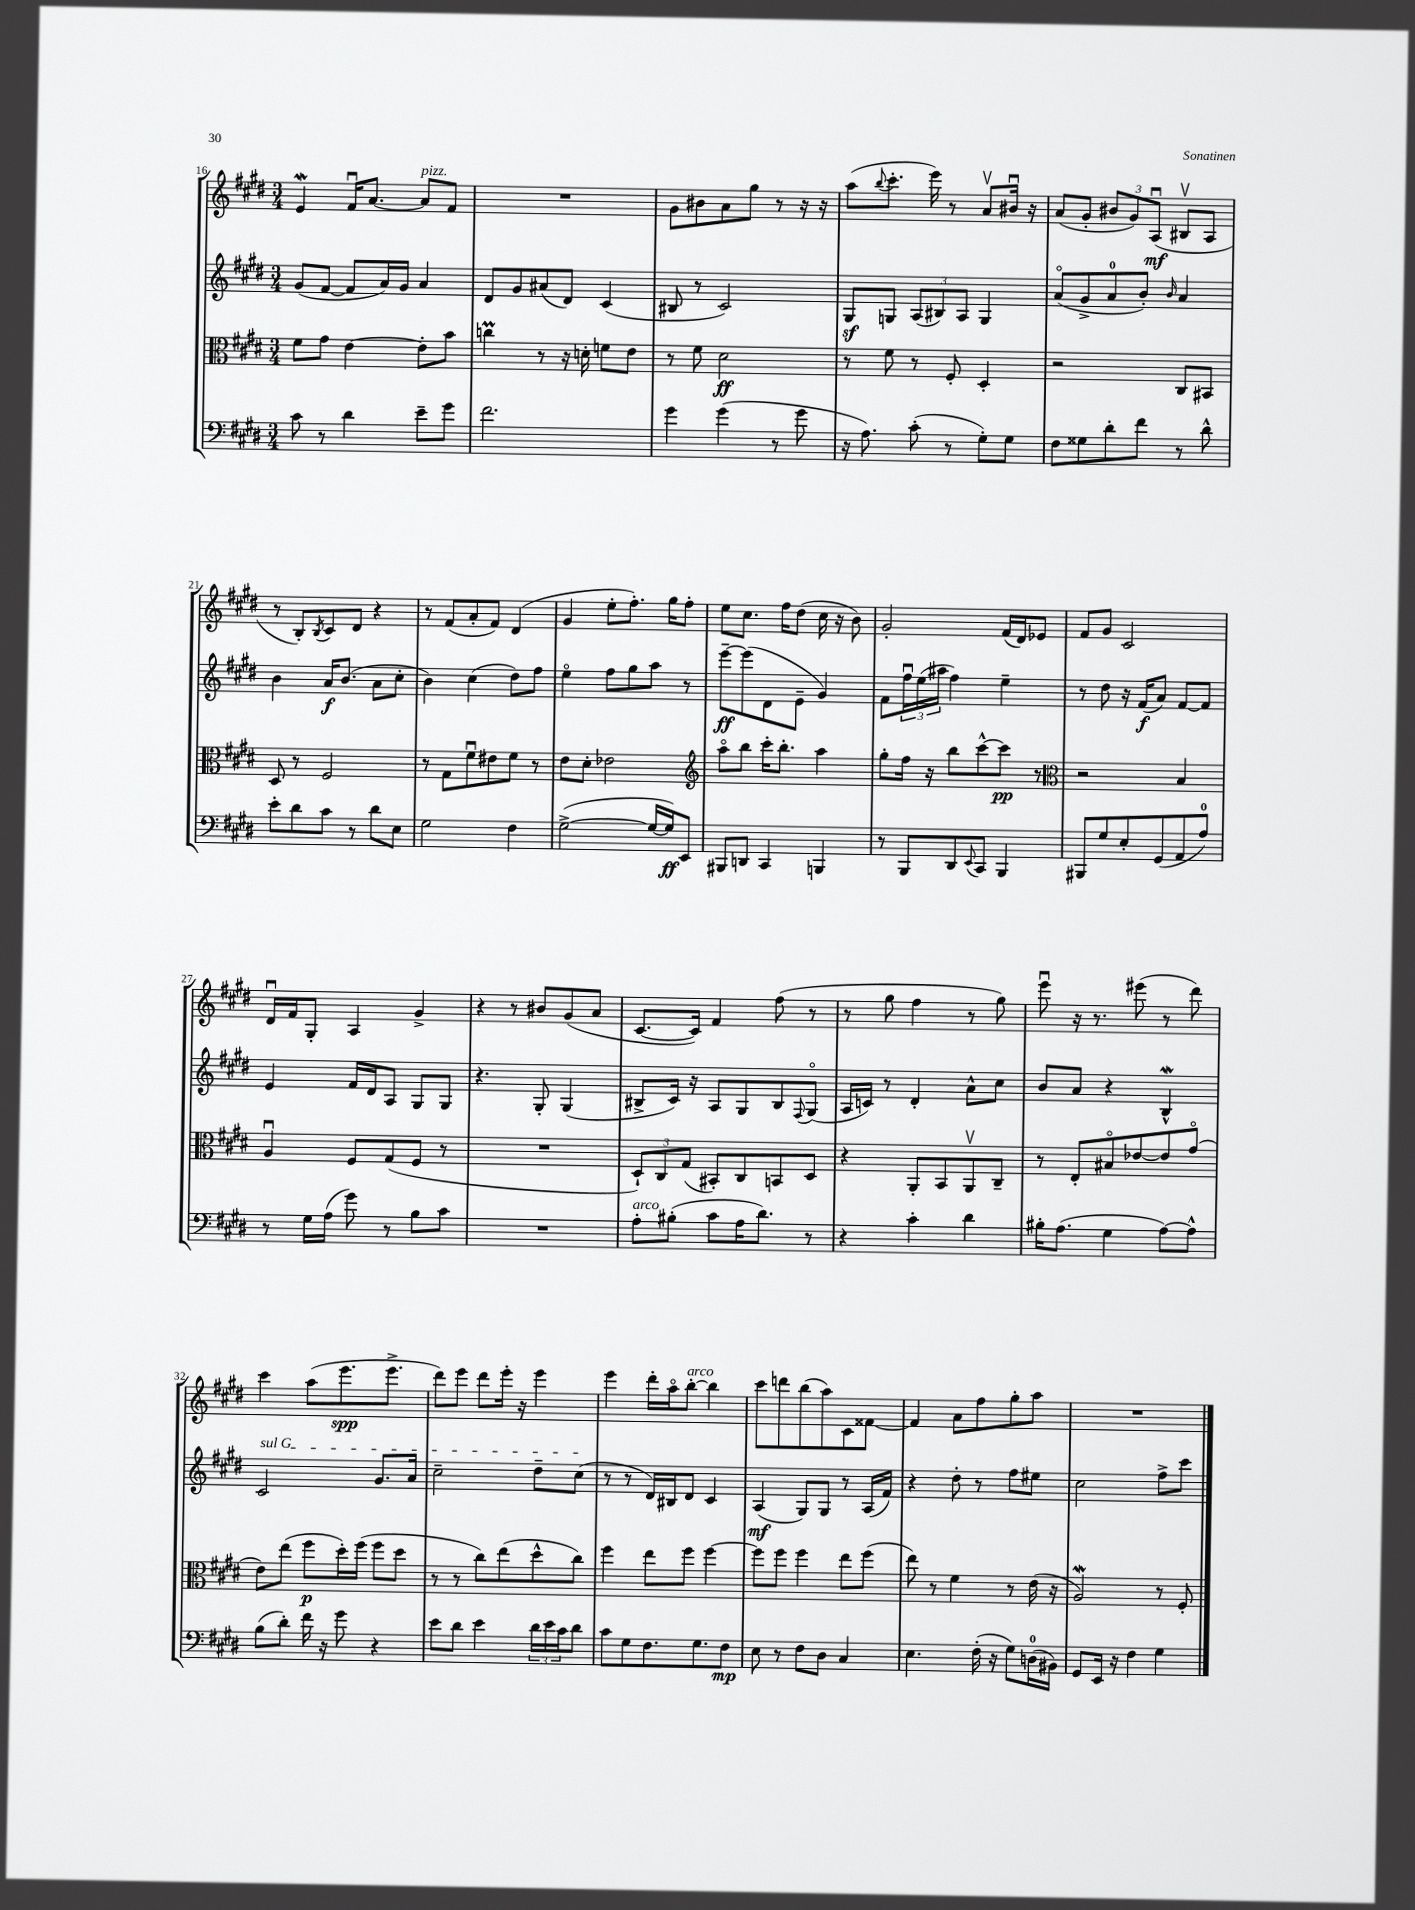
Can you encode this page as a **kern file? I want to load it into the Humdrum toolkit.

**kern	**kern	**kern	**kern
*staff4	*staff3	*staff2	*staff1
*clefF4	*clefC3	*clefG2	*clefG2
*k[f#c#g#d#]	*k[f#c#g#d#]	*k[f#c#g#d#]	*k[f#c#g#d#]
*M3/4	*M3/4	*M3/4	*M3/4
8c#	8f#	(8g#	4e
8r	8g#	[8f#	.
4d#	[4e	8f#]	16f#u
.	.	.	[8.a
.	.	16a)	.
.	.	16g#	.
8e~	8e']	4a	8a]
8g#	8b	.	8f#
=	=	=	=
2.f#	4cc	8d#	2.r
.	.	8g#	.
.	8r	(8a#	.
.	16r	8d#)	.
.	16d'	.	.
.	8f	(4c#	.
.	8e	.	.
=	=	=	=
4g#	8r	8B#	8g#
.	8f#	8r	8b#
(4g#	2d#	2c#)	8a
.	.	.	8gg#
8r	.	.	8r
8g#	.	.	16r
.	.	.	16r
=	=	=	=
16r	8r	8G#	(8aa
8.A)	.	.	.
.	.	.	8qqbb
.	8f#	8G	8.ccc#'
(8c#'	8r	(12A	.
.	.	.	16eee)
.	.	12B#)	.
8r	8F#'	.	8r
.	.	12A	.
8G#')	4D#'	4G	8av
8G#	.	.	16b#u
.	.	.	16r
=	=	=	=
8F#	2r	(8ao	(8a
8G##	.	8g#^	8g#'
8d#'	.	8a	12b#
.	.	.	12g#)
8f#	.	8b')	.
.	.	.	(12Au
.	.	16qqb	.
8r	8C#	4a	8B#v
8d#^^	8BB#	.	8A
=	=	=	=
8e'	8D#	4b	8r
8d#	8r	.	8B')
.	.	.	8qB
8c#	2F#	16a	8c#
.	.	(8.b	.
8r	.	.	8d#
8d#	.	8a	4r
8E	.	8cc#'	.
=	=	=	=
2G#	8r	4b)	8r
.	8G#	.	(8f#
.	8f#u	(4cc#	8a'
.	8e#	.	8f#)
4F#	8f#	8dd#)	(4d#
.	8r	8ff#	.
=	=	=	=
([2G#^	8e	4eeo	4g#
.	8d#'	.	.
.	2e-	8ff#	8ee'
.	.	8gg#	8.ff#')
16G#_	.	8aa	.
16G#])	.	.	16gg#
8EE	.	8r	8ff#'
=	=	=	=
*	*clefG2	*	*
8BBB#	8aao	[8eee~	8ee
8DD	8bb	(8eee]	8.cc#
4CC#	16ccc#'	8d#	.
.	8.bb'	.	16ff#
.	.	8e~	(8dd#
4BBB	4aa	4g#)	16cc#
.	.	.	16r
.	.	.	8b)
=	=	=	=
8r	8gg#'	8f#	2g#'
8BBB	16ff#	24ff#u	.
.	.	(24ee	.
.	16r	.	.
.	.	24aa#	.
8DD#	8bb	4ff#)	.
8qqEE	.	.	.
8CC#	[8ccc#^^	.	.
4BBB	8ccc#]	4ee~	(16f#
.	.	.	16d#)
.	8r	.	8e-
=	=	=	=
*	*clefC3	*	*
8BBB#	2r	8r	8f#
8G#	.	8dd#	8g#
8E'	.	16r	2c#
.	.	(16f#	.
(8GG#	.	8a)	.
8AA	4B	[8f#	.
8A)	.	8f#]	.
=	=	=	=
8r	4Au	4e	16d#u
.	.	.	16f#
16G#	.	.	8G#'
(16A	.	.	.
8g#)	8F#	16f#	4A
.	.	16d#	.
8r	(8G#	8A	.
8B	8F#	8G#	4g#^
8c#	8r	8G#	.
=	=	=	=
2.r	2.r	4.r	4r
.	.	.	8r
.	.	8G#'	8b#
.	.	(4G#	(8g#
.	.	.	8a
=	=	=	=
8A'	12D#`)	8B#^	[8.c#
.	12C#	.	.
(8B#'	.	16c#)	.
.	(12G#	.	.
.	.	16r	16c#])
8c#	8BB#')	8A	4f#
16A	8C#	8G#	.
8.d#)	.	.	.
.	8BB	8B#	(8ff#
.	.	8qqF#	.
8r	8D#	(8G#o	8r
=	=	=	=
4r	4r	16A	8r
.	.	16c)	.
.	.	8r	8gg#
4c#'	8AA'	4d#'	4ff#
.	8BB	.	.
4d#	8AAv	8a^^	8r
.	8C#~	8cc#	8gg#)
=	=	=	=
16B#'	8r	8b	8eeeu
(8.A	.	.	.
.	8E'	8a	16r
.	.	.	8.r
4G#	8B#o	4r	.
.	[8e-	.	(8eee#
[8A)	8e-]	4B^^	8r
8A^^]	(8g#o	.	8ddd#)
=	=	=	=
(8B	8e)	2c#	4ccc#
8d#')	(8ee	.	.
16f#	8ff#	.	(8aa
16r	.	.	.
8g#	16dd#')	.	8.eee
.	(16ff#	.	.
4r	8ff#	8.g#	.
.	.	.	8.eee^
.	8dd#	.	.
.	.	16a	.
=	=	=	=
8e	8r	2cc#~	8ddd#)
8d#	8r	.	8eee
4e	8cc#)	.	8ddd#
.	(8ee	.	16eee'
.	.	.	16r
24d#	8dd#^^	8dd#~	4eee
24e	.	.	.
24c#	.	.	.
8d#	8cc#)	(8cc#	.
=	=	=	=
8c#	4ff#	8r	4eee
8G#	.	8r	.
8.F#	8ee	16d#)	16ddd#'
.	.	16B#	16aao
.	8ff#	8d#	[8bb'
8.G#	.	.	.
.	[4ff#	4c#	4bb]
8F#	.	.	.
=	=	=	=
8E	8ff#]	(4A	8ccc#
8r	8ff#	.	8ddd
8F#	4ff#	8G#)	(8bb
8D#	.	8G#	8aa)
4C#	8ee	8r	8c#
.	(8ff#	(16A	[8f##
.	.	16f#)	.
=	=	=	=
4.E	8ee)	4r	4f##]
.	8r	.	.
.	4f#	8dd#'	8a
(16F#'	.	8r	8ff#
16r	.	.	.
8G#)	8r	8ff#	8gg#'
(16D	(16e	8ee#	8aa
16BB#)	16r	.	.
=	=	=	=
8GG#	2A)	2cc#	2.r
16EE	.	.	.
16r	.	.	.
4F#	.	.	.
4G#	8r	8ff#^	.
.	8F#'	8ccc#	.
==	==	==	==
*-	*-	*-	*-
